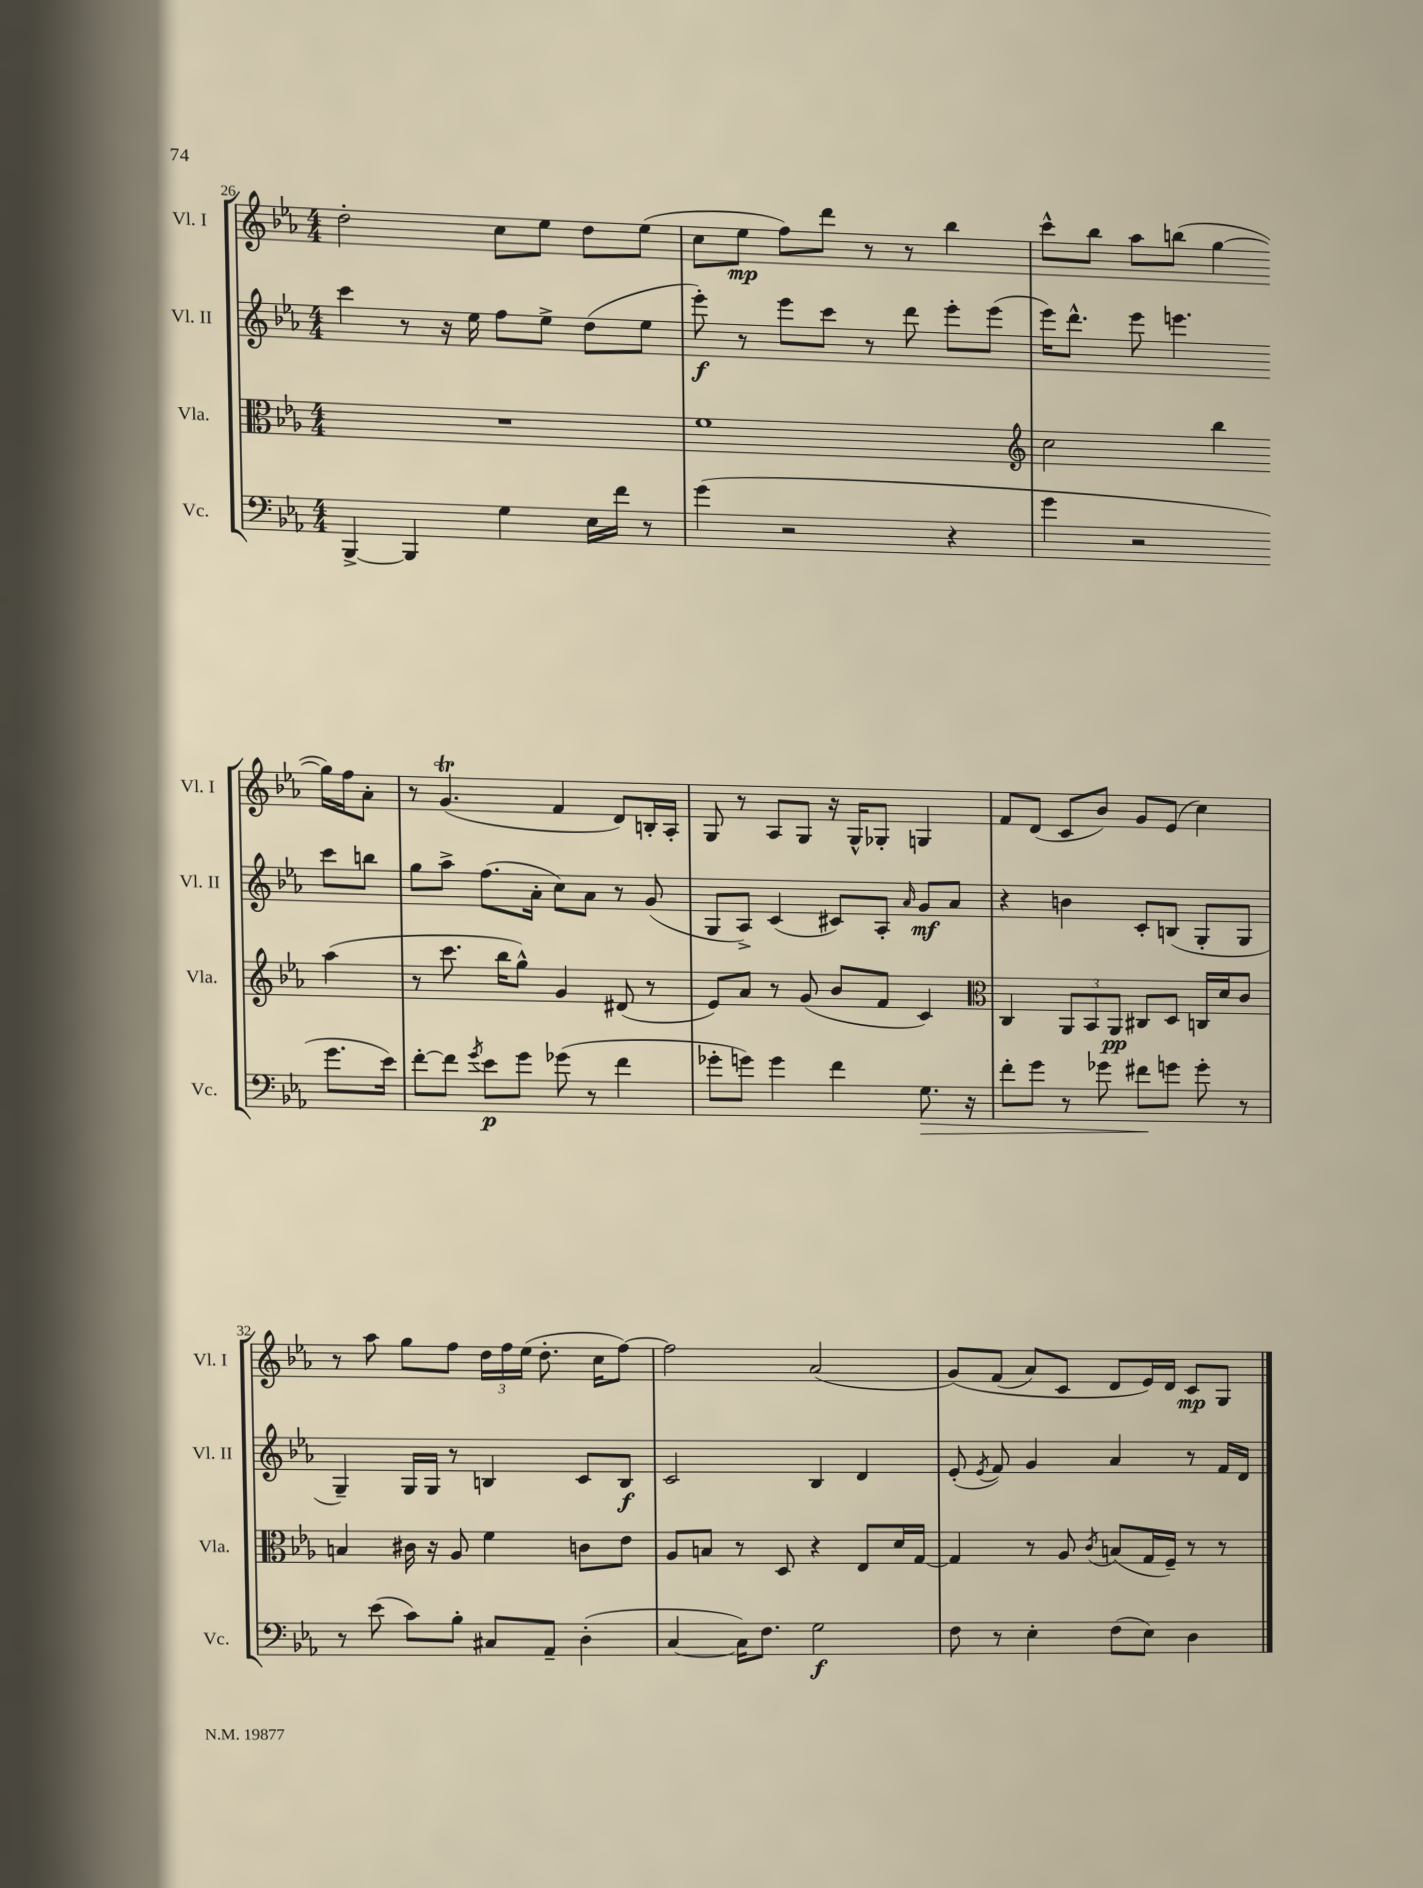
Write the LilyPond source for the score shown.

<<
\new StaffGroup <<
\new Staff = "s0" \with { instrumentName = "Vl. I" shortInstrumentName = "Vl. I" } {
    \clef treble \key ees \major \numericTimeSignature \time 4/4
    \autoBeamOff d''2-. c''8[ ees''8] d''8[ ees''8]( |
    c''8[ ees''8]\mp f''8[) d'''8] r8 r8 bes''4 |
    c'''8[-^ bes''8] aes''8[ b''8]( g''4~ g''16[) f''16 aes'8]-. |
    r8 g'4.\trill( f'4 d'8[) b16-. aes16]-. |
    g8 r8 aes8[ g8] r16 g16[-^ ges8]-. g4 |
    f'8[ d'8]( c'8[ bes'8]) g'8[ ees'8]( c''4) |
    r8 aes''8 g''8[ f''8] \tuplet 3/2 { d''16[ f''16 ees''16]( } d''8.-. c''16[ f''8]~) |
    f''2 aes'2( |
    g'8[)\( f'8]( aes'8[) c'8] d'8[ ees'16\) d'16] c'8[\mp g8] \bar "|." |
}
\new Staff = "s1" \with { instrumentName = "Vl. II" shortInstrumentName = "Vl. II" } {
    \clef treble \key ees \major \numericTimeSignature \time 4/4
    \autoBeamOff c'''4 r8 r16 ees''16 f''8[ ees''8]-> d''8[( ees''8] |
    ees'''8-.\f) r8 ees'''8[ c'''8] r8 d'''8 ees'''8[-. ees'''8]( |
    ees'''16[) d'''8.]-^ ees'''8 e'''4. c'''8[ b''8] |
    g''8[ aes''8]-> f''8.[( aes'16]-. c''8[) aes'8] r8 g'8( |
    g8[ aes8]->) c'4( cis'8[) aes8]-. \grace { aes'16 } g'8[\mf aes'8] |
    r4 b'4 c'8[-. b8]( g8[-. g8] |
    g4--) g16[ g16] r8 b4 c'8[ b8]\f |
    c'2 bes4 d'4 |
    ees'8-.( \acciaccatura { ees'8 } f'8) g'4 aes'4 r8 f'16[ d'16] \bar "|." |
}
\new Staff = "s2" \with { instrumentName = "Vla." shortInstrumentName = "Vla." } {
    \clef alto \key ees \major \numericTimeSignature \time 4/4
    \autoBeamOff R1 |
    f'1 |
    \clef treble c''2 bes''4 aes''4( |
    r8 c'''8. bes''16[ g''8]-^) g'4 dis'8( r8 |
    ees'8[) aes'8] r8 g'8( bes'8[ f'8] c'4) |
    \clef alto c4 \tuplet 3/2 { aes,8[ bes,8 aes,8]\pp } cis8[ d8] c16[ d'16 c'8] |
    b4 cis'16 r16 aes8 f'4 c'8[ ees'8] |
    aes8[ b8] r8 d8 r4 ees8[ d'16 g16]~ |
    g4 r8 aes8 \acciaccatura { c'8 } b8[( g16 f16]--) r8 r8 \bar "|." |
}
\new Staff = "s3" \with { instrumentName = "Vc." shortInstrumentName = "Vc." } {
    \clef bass \key ees \major \numericTimeSignature \time 4/4
    \autoBeamOff bes,,4~-> bes,,4 g4 ees16[ f'16] r8 |
    g'4( r2 r4 |
    g'4 r2 g'8.[ ees'16]) |
    f'8[~-. f'8] \acciaccatura { g'8 } ees'8[\p g'8] ges'8( r8 f'4 |
    ges'8[-. g'8]) g'4 f'4 g8.\> r16 |
    f'8[-. g'8] r8 ges'8 fis'8[\! g'8] g'8-. r8 |
    r8 ees'8( c'8[) bes8]-. cis8[ aes,8]-- d4-.( |
    c4~ c16[) f8.] g2\f |
    f8 r8 ees4-. f8[( ees8]) d4 \bar "|." |
}
>>
>>
\layout { \context { \Score currentBarNumber = #26 } }
